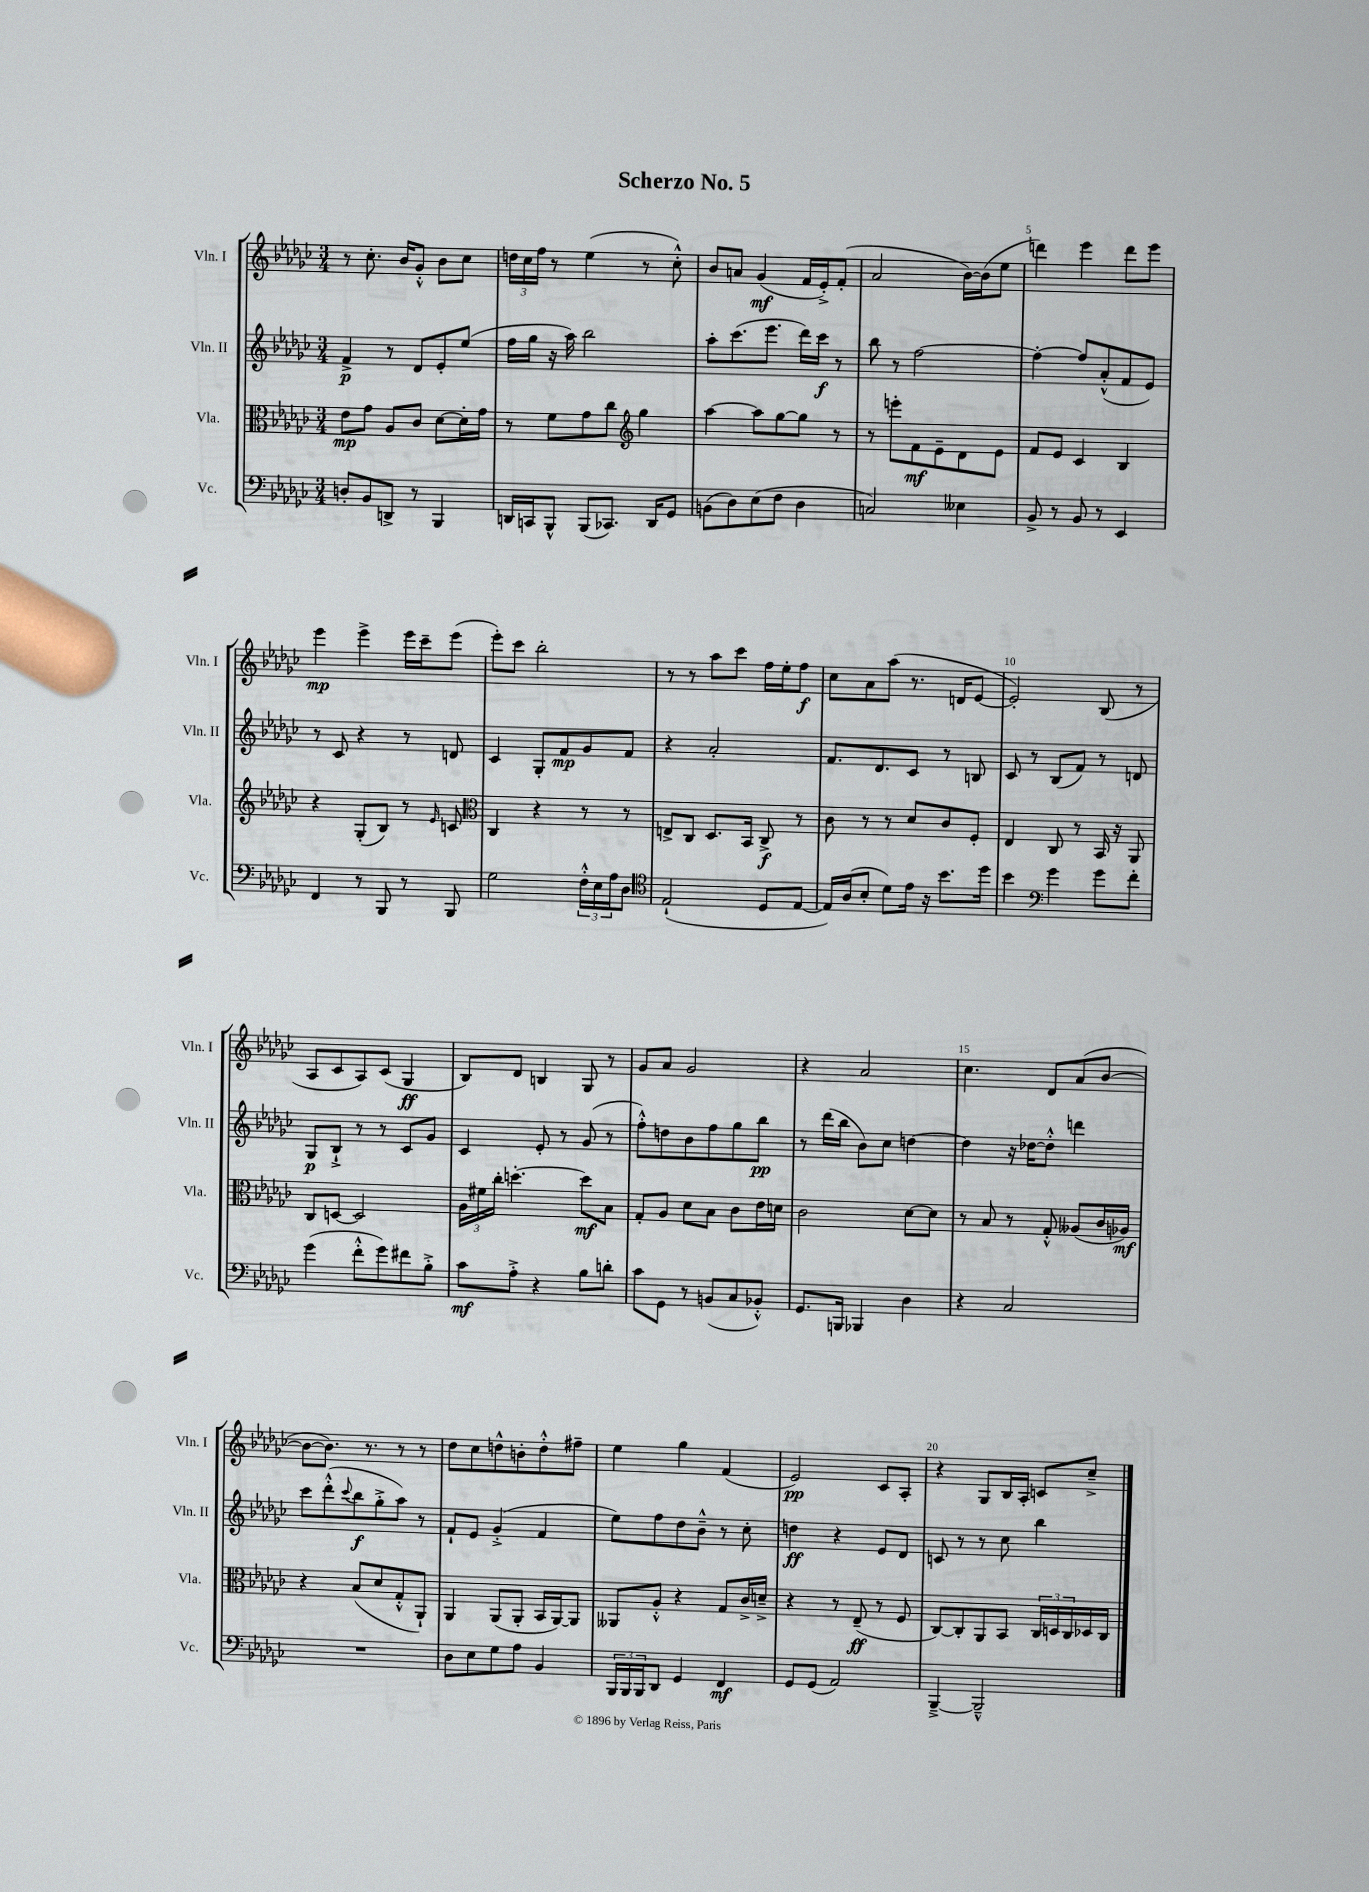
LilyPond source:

\header { title = "Scherzo No. 5" }
<<
\new StaffGroup <<
\new Staff = "s0" \with { instrumentName = "Vln. I" shortInstrumentName = "Vln. I" } {
    \clef treble \key ges \major \numericTimeSignature \time 3/4
    r8 ces''8.-. bes'16 ges'8-.-^ bes'8 ces''8 |
    \tuplet 3/2 { d''16 ces''16 f''16 } r8 ees''4( r8 ces''8-.-^) |
    bes'8 a'8 ges'4\mf( f'16 ees'16-.->) f'8-.( |
    aes'2 bes'16~) bes'16( ees''8 |
    d'''4) ees'''4 d'''8 ees'''8 |
    ees'''4\mp ees'''4-> ees'''16 ces'''16-- ees'''8( |
    ees'''8-.) ces'''8 bes''2-. |
    r8 r8 aes''8 ces'''8 f''16 ees''16-. f''8\f |
    ces''8 aes'8 aes''8( r8. d'16 ees'8~ |
    ees'2-.) bes8( r8 |
    aes8 ces'8 aes8) ces'8( ges4\ff |
    bes8) des'8 b4 ges8 r8 |
    ges'8 aes'8 ges'2 |
    r4 aes'2 |
    ces''4. des'8 aes'8( bes'8~ |
    bes'8~ bes'8.) r8. r8 r8 |
    des''8 ces''8 d''8-^ b'8-. d''8-.-^ fis''8-- |
    ees''4 ges''4 f'4( |
    ees'2\pp) ces'8 aes8-. |
    r4 ges8 bes16 aes16-. c'8 ces''8---> \bar "|." |
}
\new Staff = "s1" \with { instrumentName = "Vln. II" shortInstrumentName = "Vln. II" } {
    \clef treble \key ges \major \numericTimeSignature \time 3/4
    f'4->\p r8 des'8 ees'8-. ees''8( |
    f''16 ges''16 r16 aes''16) bes''2 |
    aes''8-. ces'''8.( ees'''8. des'''16) ces'''16\f r8 |
    bes''8 r8 f''2~ |
    f''4~-. f''8 aes'8-.-^( f'8 ees'8) |
    r8 ces'8 r4 r8 d'8 |
    ces'4 ges8-. f'8\mp ges'8 f'8 |
    r4 aes'2-. |
    f'8. des'8. ces'8 r8 b8 |
    ces'8 r8 bes8( f'8) r8 d'8 |
    ges8\p bes8-!-> r8 r8 ces'8 ges'8 |
    ces'4 ees'8-. r8 ges'8( r8 |
    f''8-.-^) d''8 bes'8 f''8 ges''8 bes''8\pp |
    r8 des'''16( bes''16 bes'8) ces''8 d''4~ |
    d''4 r16 des''16~ des''8-.-^ d'''4 |
    ces'''8 des'''8-.-^( \appoggiatura { ces'''8 } bes''8\f ges''8-.-> aes''8) r8 |
    f'8-! ees'8 ges'4-.->( f'4 |
    ees''8) f''8 des''8 bes'8---^ r8 ces''8-. |
    d''4\ff r4 ees'8 des'8 |
    c'8 r8 r8 ces''8 bes''4 \bar "|." |
}
\new Staff = "s2" \with { instrumentName = "Vla." shortInstrumentName = "Vla." } {
    \clef alto \key ges \major \numericTimeSignature \time 3/4
    ees'8\mp ges'8 aes8 ces'8 des'8~ des'16-. ges'16 |
    r8 f'8 ges'8 ces''8 \clef treble ges''4 |
    aes''4~ aes''8 ges''8~ ges''8 r8 |
    r8 e'''8-. f'8\mf ees'8-- des'8 ees'8 |
    f'8 ees'8 ces'4 bes4 |
    r4 ges8-.( bes8) r8 \grace { ees'16 } c'8 |
    \clef alto ces4 r4 r8 r8 |
    e8-> ces8 des8. bes,16 ces8->\f r8 |
    ces'8 r8 r8 des'8 ces'8 f8-. |
    ees4 ces8 r8 bes,16 r16 aes,8 |
    ces8 d8~ d2 |
    \tuplet 3/2 { aes16 fis'16 ces''16-. } d''4.~-. d''8\mf bes8 |
    ges8-. aes8 des'8 bes8 ces'8 ees'16 d'16 |
    ces'2 des'8~ des'8 |
    r8 bes8 r8 ges8-.-^ aeses8( ces'16 aes16\mf) |
    r4 bes8( des'8 ges8-.-^ aes,8-!) |
    aes,4 aes,8( aes,8-. bes,16 aes,16~) aes,8 |
    aeses,8 aes8-.-^ r4 ges8 ces'16-> d'16---> |
    r4 r8 ees8--\ff( r8 f8 |
    ces8~) ces8-. aes,8 bes,8 \tuplet 3/2 { ces16 d16 ces16 } des16 ces16 \bar "|." |
}
\new Staff = "s3" \with { instrumentName = "Vc." shortInstrumentName = "Vc." } {
    \clef bass \key ges \major \numericTimeSignature \time 3/4
    d8-. bes,8 d,8-> r8 bes,,4 |
    d,16 c,16 bes,,8-^ bes,,8( ces,8.) d,16 ges,8 |
    b,8( des8) ees8( f8 des4 |
    c2) eeses4 |
    bes,8-> r8 bes,8 r8 ees,4 |
    f,4 r8 bes,,8 r8 bes,,8 |
    ges2 \tuplet 3/2 { f16-.-^ ees16 aes16 } des8 |
    \clef tenor ees2-!( des8 ees8~ |
    ees16) aes16( bes8-. des'8) ees'16 r16 bes'8. des''16 |
    bes'4 \clef bass ges'4 ges'8 f'8-. |
    ges'4( f'8-.-^ ges'8) fis'8 bes8-.-> |
    ces'8\mf aes8-.-> r4 bes8 d'8-. |
    ces'8 ges,8 r8 b,8( ces8 bes,8-.-^) |
    ges,8. b,,16 bes,,4 des4 |
    r4 ces2 |
    R2. |
    des8 ees8 ges8 aes8 bes,4 |
    \tuplet 3/2 { bes,,16 bes,,16 bes,,16 } des,8 ges,4 f,4\mf |
    ges,8 ges,8( aes,2) |
    bes,,4~---> bes,,2---^ \bar "|." |
}
>>
>>
\layout { \context { \Score \override BarNumber.break-visibility = ##(#f #t #t) barNumberVisibility = #(every-nth-bar-number-visible 5) } }
